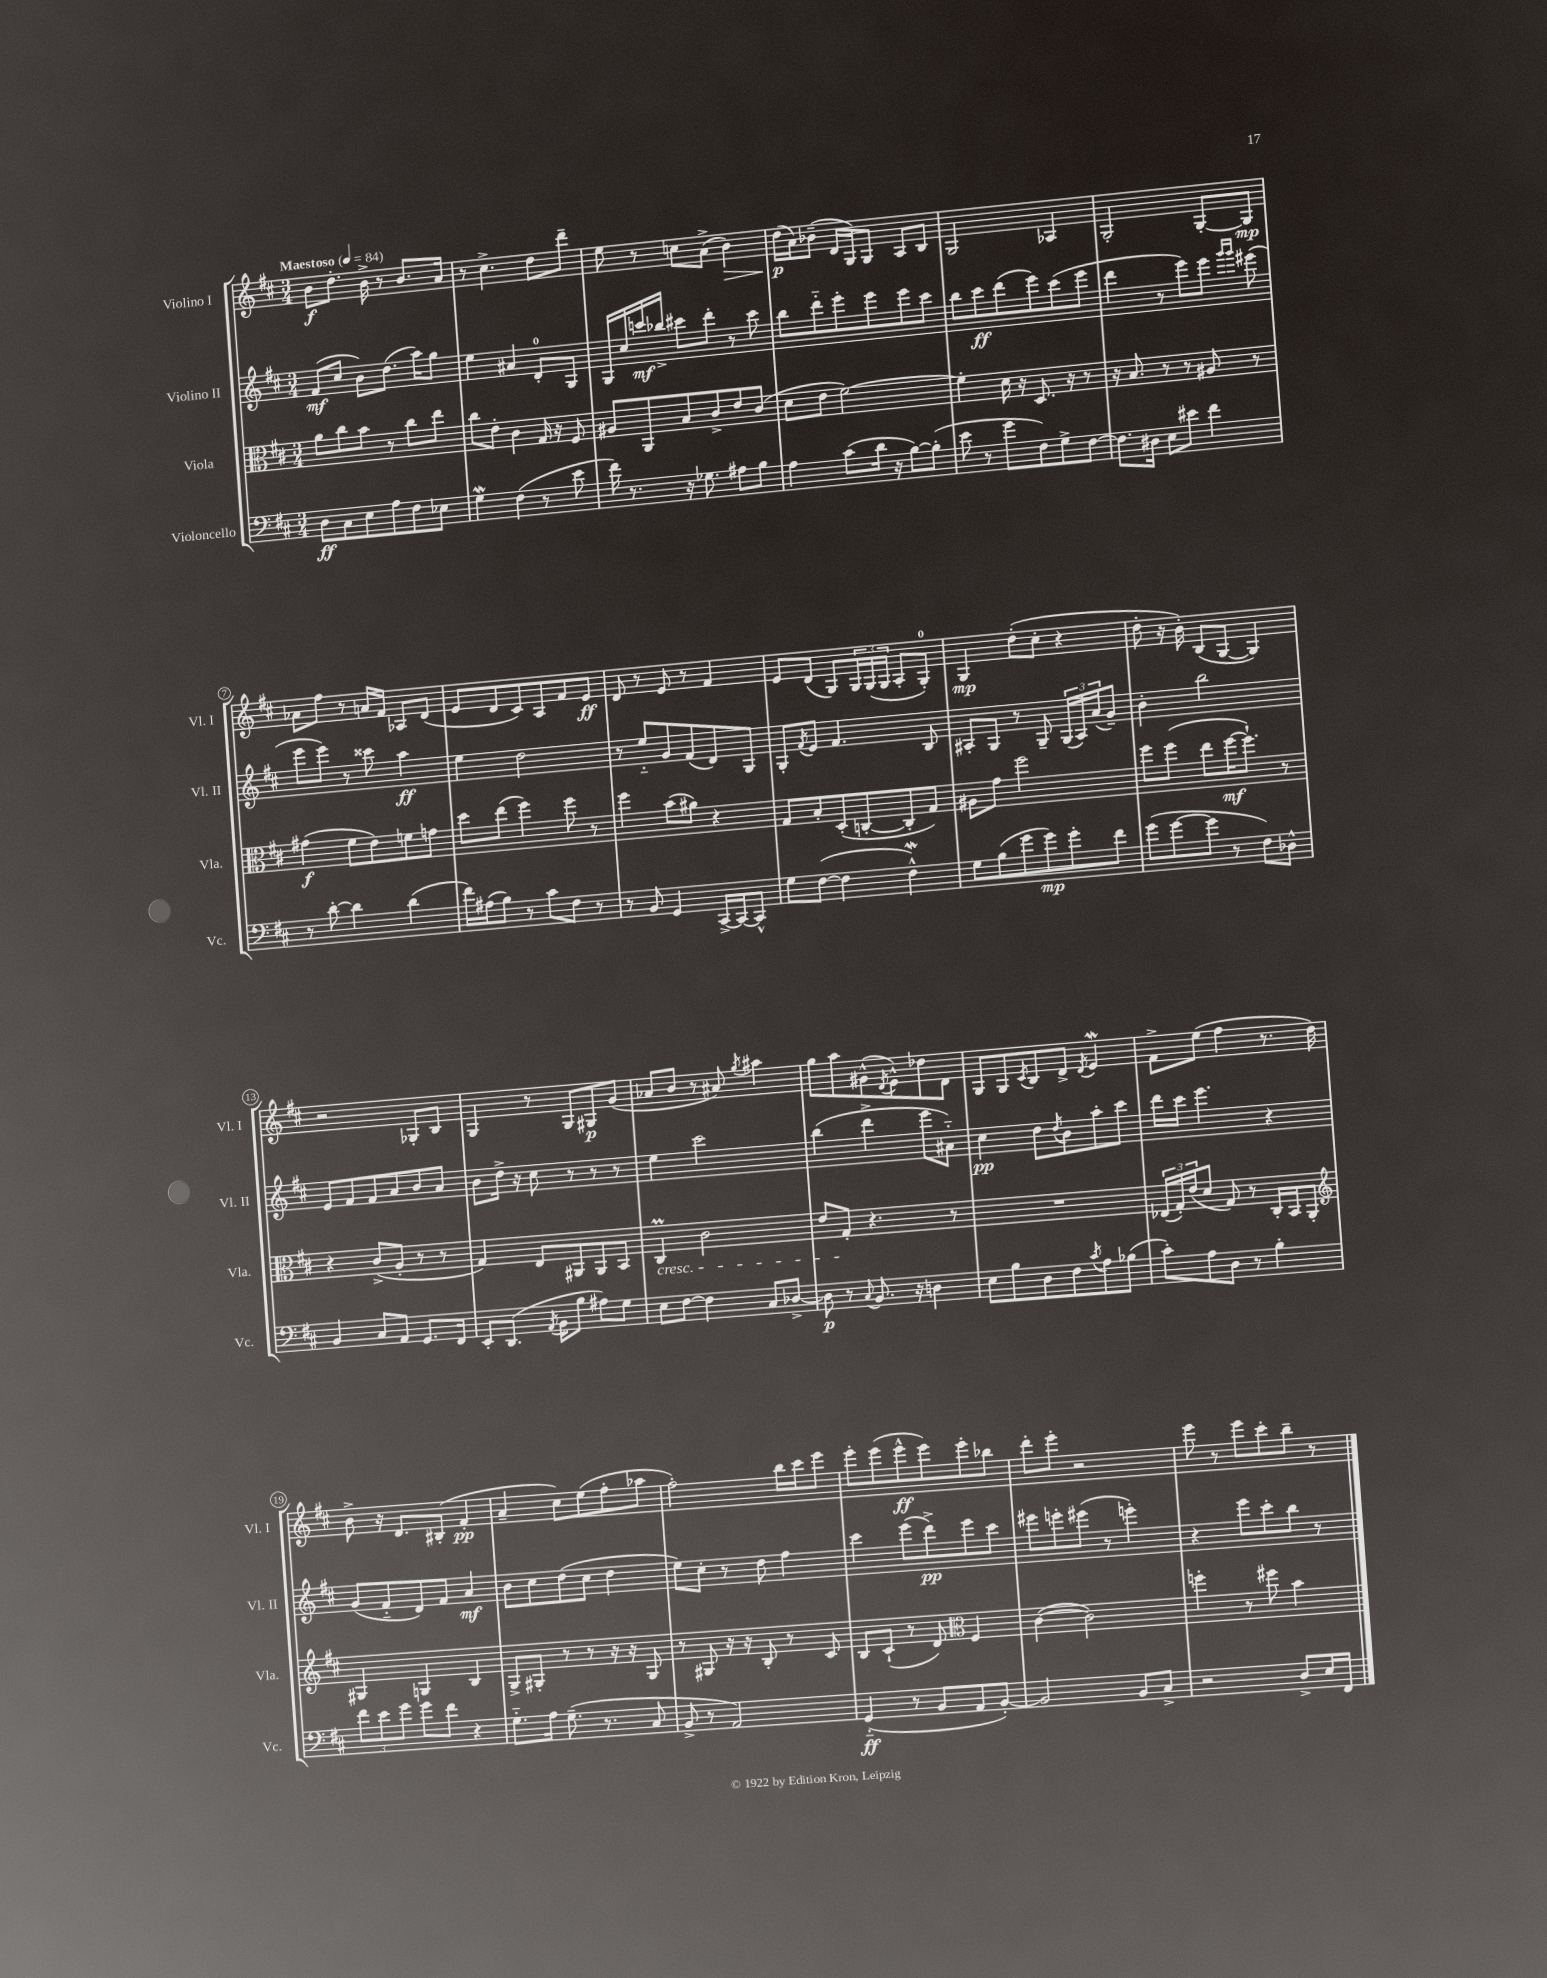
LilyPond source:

<<
\new StaffGroup <<
\new Staff = "s0" \with { instrumentName = "Violino I" shortInstrumentName = "Vl. I" } {
    \clef treble \key d \major \numericTimeSignature \time 3/4 \tempo "Maestoso" 4 = 84
    b'8\f d''8.-. b'16-> r8 b'8. a'16 |
    r8 cis''4.-> d''8 d'''8-- |
    e''8 r8 c''8 a'8->( b'4\>) |
    d''16\p\!( a'16) bes'8--( d'16 g16) g8 a8 b8 |
    g2 aes4 |
    g2-. g8~-. g8\mp |
    aes'8 fis''8 r8 a'16 fis'16 aes8 d'8( |
    e'8 d'8 cis'8) a8 fis'8 e'8\ff |
    d'8 r8 e'8 r8 fis'4 |
    e'8 d'8( g8) \tuplet 3/2 { g16 g16( g16 } a8-. g8-0-.) |
    g4\mp d''8-.( cis''8-. r4 |
    d''8-. r16 b'16-.) b8( g8~ g4) |
    r2 ges8-. b8 |
    g4 r8 g8 gis8\p g'8( |
    aes'8 b'8 r8 ais'8) \acciaccatura { g''8 } ais''4 |
    g''8 a''8 gis'8-^( \acciaccatura { d'8 } e'8-^) des''8 d'8 |
    g8 g8 \acciaccatura { cis'8 } b8 d'8-> \acciaccatura { d'8 } e'4\mordent |
    fis'8-> e''8( fis''4 r8. d''16) |
    b'8-> r16 d'8. bis8-.( fis'4-.\pp |
    a'4-- cis''8) e''8( fis''8-. aes''8 |
    fis''2-.) b''16 cis'''16 e'''8 |
    e'''8-. e'''8( e'''8-^\ff e'''8) e'''8-. bes''8 |
    d'''8-. e'''8-. r2 |
    e'''8 r8 e'''8 cis'''8-. b''8-- r8 \bar "|." |
}
\new Staff = "s1" \with { instrumentName = "Violino II" shortInstrumentName = "Vl. II" } {
    \clef treble \key d \major \numericTimeSignature \time 3/4
    fis'8\mf( cis''8 b'8) d''8.( a''16) g''8 |
    e''4 ais'4 d'8-0-. g8 |
    g16 cis''16 c'''16\mf bes''16-> cis'''8 d'''8-. r8 cis'''8 |
    b''8 d'''8-_ e'''8-. e'''8 e'''8 cis'''8 |
    b''8 cis'''8\ff d'''8( e'''8) cis'''8( e'''8 |
    d'''4 r8 e'''8) e'''8 \grace { g'''16 g'''16 } eis'''8( |
    e'''8 e'''8) r8 cisis'''8 a''4\ff |
    e''4 d''2 |
    r8 e''8-_ g'8 fis'8( d'8) g8 |
    g8-. \acciaccatura { fis'8 } e'8 fis'4. b8 |
    ais8-. g8 r8 g8-- \tuplet 3/2 { g16( ais16) a'16( } g'8--) |
    b'4-. b''2 |
    e'8 fis'8 fis'8 a'8 b'8 a'8 |
    b'8 d''16-> r16 cis''8 r8 r8 r8 |
    e''4 cis'''2 |
    b''4( d'''4-> e'''8 ais'8-_) |
    cis''4\pp d''8 \acciaccatura { d''8 } b'8 a''8-. cis'''8 |
    d'''16 cis'''16 e'''4. r4 |
    g'8( fis'8-_ d'8) fis'8 a'4\mf |
    b'8 cis''8 d''8( cis''8 d''4 |
    e''8) cis''8-. r8 d''8 fis''4 |
    cis'''4 e'''8( d'''8->\pp) e'''8 cis'''8 |
    eis'''8 e'''8-. eis'''8( r8 e'''4-.) |
    r4 e'''8 cis'''8-. b''8 r8 \bar "|." |
}
\new Staff = "s2" \with { instrumentName = "Viola" shortInstrumentName = "Vla." } {
    \clef alto \key d \major \numericTimeSignature \time 3/4
    a'8 cis''8 b'8 r8 cis''8 e''8 |
    cis''8 e'8-. cis'4 g16 r16 fis8 |
    ais8 a,8 b8 cis'8-> e'8 cis'8( |
    d'8 e'8 fis'2~) |
    fis'4-. d'16 r16 d8. r16 r8 |
    r16 b8. r8 r8 ais8 r8 |
    gis'4\f( fis'8 e'8) f'8 g'8 |
    d''8 e''8( fis''4) fis''8 r8 |
    fis''4 b'8( ais'8) r4 |
    g8 b8-. d8-.( c8~-. c8-. g8) |
    ais8 g'8 fis''2 |
    fis''8 fis''8( e''8 fis''16~\mf fis''8.-!) r8 |
    r4 cis'8->( a8-. r8 r8 |
    g4) e8 ais,8 ais,8 b,8 |
    cis4\prall\cresc cis'2 |
    e'8 g8-.\! r4. r8 |
    R2. |
    \tuplet 3/2 { ees16( g16-.) e'16( } d'8 g8) r8 cis16-. b,16 a,8-. |
    \clef treble gis4 g4 b4 |
    g8-> gis8-. r8 r8 r16 r16 gis8 |
    r8 gis8 r16 r16 b8-. r8 cis'8 |
    b8 cis'8-!( r8 d'8) \clef alto fis4 |
    cis'4~( cis'2) |
    f''4-. r8 fis''8 b'4 \bar "|." |
}
\new Staff = "s3" \with { instrumentName = "Violoncello" shortInstrumentName = "Vc." } {
    \clef bass \key d \major \numericTimeSignature \time 3/4
    d8\ff cis8 e8 a8 fis8 ees8 |
    g4\mordent fis4( r8 e'8 |
    fis'16) r8. r16 ges8. ais8 b8 |
    a4 cis'8( d'16 r16 b8~) b8-.( |
    e'8 r8 g'8 fis8) g8-> fis8~ |
    fis8. dis16 e8 eis'8 fis'4 |
    r8 d'8~-. d'4 d'4( |
    fis'16) ais16( b8) r8 cis'8 fis8 r8 |
    r8 b,8 g,4 cis,16~-> cis,16~ cis,8-^ |
    g8 fis8~( fis4 fis4-^\mordent) |
    g8 b8( g'8 g'8\mp) g'8-. fis'8 |
    g'8( g'8~ g'8 r8 fis8) des8-^ |
    b,4 cis8 a,8 g,8. fis,16 |
    e,8-. d,8.( \acciaccatura { a,8 } b,16 b8 ais8) g8 |
    e8 fis8~ fis4 cis8 des8~-> |
    des8\p r8 \appoggiatura { cis8 } b,8. r16 d4 |
    e8 b8 d8 fis8 \acciaccatura { cis'8 } a8 bes8( |
    cis'8-.) a8 d8 r8 b4-. |
    \tuplet 3/2 { fis'8 e'8 g'8 } g'8 fis'8 r4 |
    g8.-_ a16 g8.--( r8. cis8 |
    b,8-> r8 a,2) |
    g,4-_\ff( r8 b,8 a,8 b,8~-.) |
    b,2 b,8 cis8-> |
    r2 d8-> e16 fis,16 \bar "|." |
}
>>
>>
\layout { \context { \Score \override BarNumber.stencil = #(make-stencil-circler 0.1 0.3 ly:text-interface::print) } }
